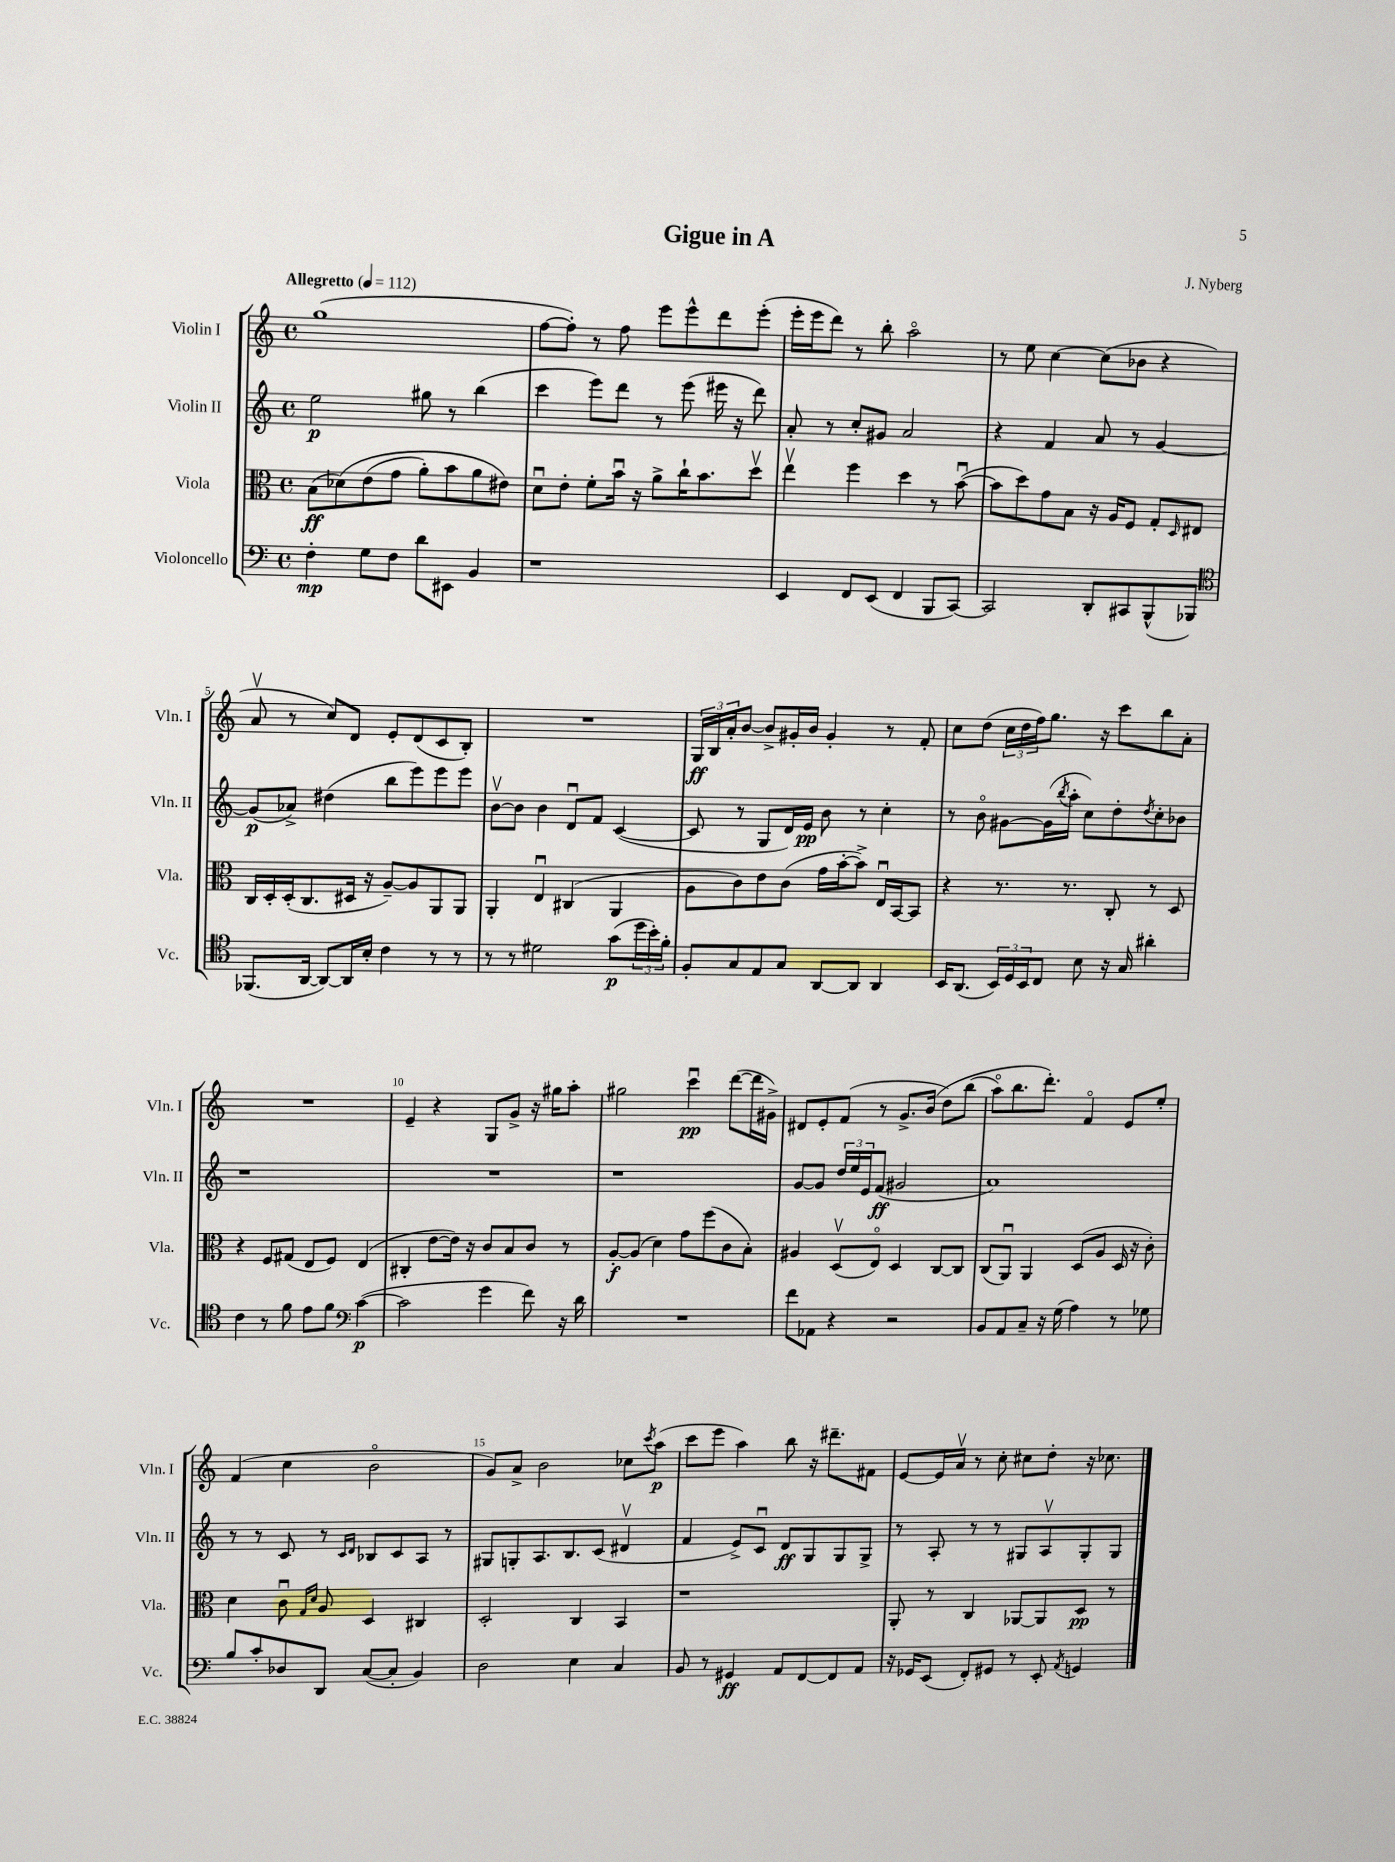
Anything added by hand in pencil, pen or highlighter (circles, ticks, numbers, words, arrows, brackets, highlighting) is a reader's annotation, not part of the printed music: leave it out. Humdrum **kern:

**kern	**kern	**kern	**kern
*staff4	*staff3	*staff2	*staff1
*clefF4	*clefC3	*clefG2	*clefG2
*k[]	*k[]	*k[]	*k[]
*M4/4	*M4/4	*M4/4	*M4/4
*met(c)	*met(c)	*met(c)	*met(c)
*MM112	*MM112	*MM112	*MM112
4F'	(8B	2ee	(1gg
.	&(8d-)	.	.
8G	(8e	.	.
8F	8g	.	.
8d	8a')	8gg#	.
8EE#	8b	8r	.
4BB	8a	(4bb	.
.	8e#&)	.	.
=	=	=	=
1r	8du	4ccc	[8ff
.	8e'	.	8ff'])
.	8f'	8eee)	8r
.	16bu	8ddd	8ff
.	16r	.	.
.	8a^	8r	8eee
.	16cc`	(8eee	8eee^^
.	8.b	.	.
.	.	16eee#	8ddd
.	.	16r	.
.	8ddv	8ddd)	(8eee'
=	=	=	=
4EE	4eev	8a'	16eee'
.	.	.	16eee
.	.	8r	8ddd)
8FF	4ff	8cc'	8r
(8EE	.	8g#	8bb'
4FF	4dd	2a	2aao
8BBB	8r	.	.
[8CC)	([8bu	.	.
=	=	=	=
2CC]	8b]	4r	8r
.	8dd)	.	8ee
.	8g	4f	[4cc
.	8B	.	.
8DD'	16r	8a	(8cc]
.	16A	.	.
8CC#	8F	8r	8b-
(8BBB^^	8G'	[4g	4r
.	16qqD	.	.
8BBB-)	8E#	.	.
=	=	=	=
*clefC4	*	*	*
(8.FF-	16C	(8g]	8av
.	16D'	.	.
.	(16D'	8a-^)	8r
[16AA	8.C	.	.
8AA_)	.	(4dd#	8cc)
16AA]	16D#	.	8d
16B'	16r	.	.
4c	[8A~)	8bb	8e'
.	8A]	8eee)	(8d
8r	8AA	8eee	8c
8r	8AA	8eee	8B')
=	=	=	=
8r	4AA'	[8bv	1r
8r	.	8b]	.
2d#	4Eu	4b	.
.	(4C#	8du	.
.	.	8f	.
(8g	4AA	([4c	.
24dd	.	.	.
24b')	.	.	.
24f'	.	.	.
=	=	=	=
8F'	8A	8c]	24G
.	.	.	24B
.	.	.	24a'
8G	8c)	8r	[8b
8E	8e	8G	8b^]
8G	(8c	16d)	16g#'
.	.	16e	16b
[8AA	16g	8b	4g#'
.	[16b'	.	.
8AA]	8b^])	8r	.
4AA	16Eu	4cc'	8r
.	[16BB	.	.
.	8BB]	.	8f'
=	=	=	=
16BB	4r	8r	8cc
(8.AA	.	.	.
.	.	8bo	(8dd
24BB)	8.r	[8g#	24cc
24D	.	.	24dd
24BB	.	.	24ff)
8C	.	(16g#]	8.gg
.	.	8qbb	.
.	8.r	16aa'	.
8B	.	8cc)	.
.	.	.	16r
16r	8C'	8dd'	8ccc
16G	.	.	.
.	.	8qdd	.
4a#'	8r	8cc'	8bb
.	8D	8b-	8a'
=	=	=	=
4c	4r	1r	1r
8r	8F	.	.
8f	(8G#	.	.
8e	8E	.	.
8f	8F)	.	.
*clefF4	*	*	*
([4c	(4E	.	.
=	=	=	=
2c]	4C#'	1r	4e~
.	[8e	.	4r
.	16e])	.	.
.	16r	.	.
4g	8c	.	8G
.	8B	.	8g^
8f)	8c	.	16r
.	.	.	16gg#
16r	8r	.	8aa'
16d	.	.	.
=	=	=	=
1r	[8A'	1r	2gg#
.	(8A]	.	.
.	4d)	.	.
.	8g	.	4cccu
.	(8ff	.	.
.	8c	.	([8ddd
.	8B')	.	16ddd]
.	.	.	16g#^)
=	=	=	=
8f	4A#	[8g	8d#
8AA-	.	8g]	8e'
4r	(8Dv	24dd	(8f
.	.	24ee	.
.	.	24e	.
.	8Eo)	(8f	8r
2r	4D	2g#	8.g^
.	.	.	&(16b
.	[8C	.	8dd)
.	8C]	.	(8bb
=	=	=	=
8BB	(8C	1a)	8aao)
8AA	8AAu)	.	8.bb
8C~	4AA	.	.
.	.	.	8.ddd'&)
16r	.	.	.
(16G	.	.	.
4A)	(8D	.	4fo
.	8A	.	.
8r	16D	.	8e
.	16r	.	.
8G-	8c')	.	8ee'
=	=	=	=
8B	4d	8r	(4f
8c'	.	8r	.
8D-	8cu	8c	4cc
.	16qqG	.	.
.	16qqd	.	.
8DD	8A	8r	.
.	.	16qqc	.
.	.	16qqd	.
([8C	4D	8B-	2bo
8C']	.	8c	.
4BB)	4C#	8A	.
.	.	8r	.
=	=	=	=
2D	2D'	8G#	8g)
.	.	8G'	8a^
.	.	8.A	2b
.	.	8.B	.
4E	4C	.	.
.	.	(8c	.
4C	4BB	4d#v	8cc-
.	.	.	8qccc
.	.	.	(8aa
=	=	=	=
8BB	1r	4f	8ccc
8r	.	.	8eee
4GG#	.	8e^)	4aa)
.	.	8cu	.
8AA	.	8d	8bb
[8FF	.	8G	16r
.	.	.	8.ddd#~
8FF]	.	8G	.
8AA	.	8G^	8f#
=	=	=	=
16r	8AA'	8r	[8e
16GG-	.	.	.
(8EE	8r	8A'	16e]
.	.	.	16av
8FF')	4C	8r	8r
8GG#	.	8r	8cc'
8r	[8AA-	8G#	8cc#
8EE'	8AA-]	8Av	8dd'
8qAA	.	.	.
4GG	8D	8G#'	16r
.	.	.	8.cc-
.	8r	8G#	.
==	==	==	==
*-	*-	*-	*-
